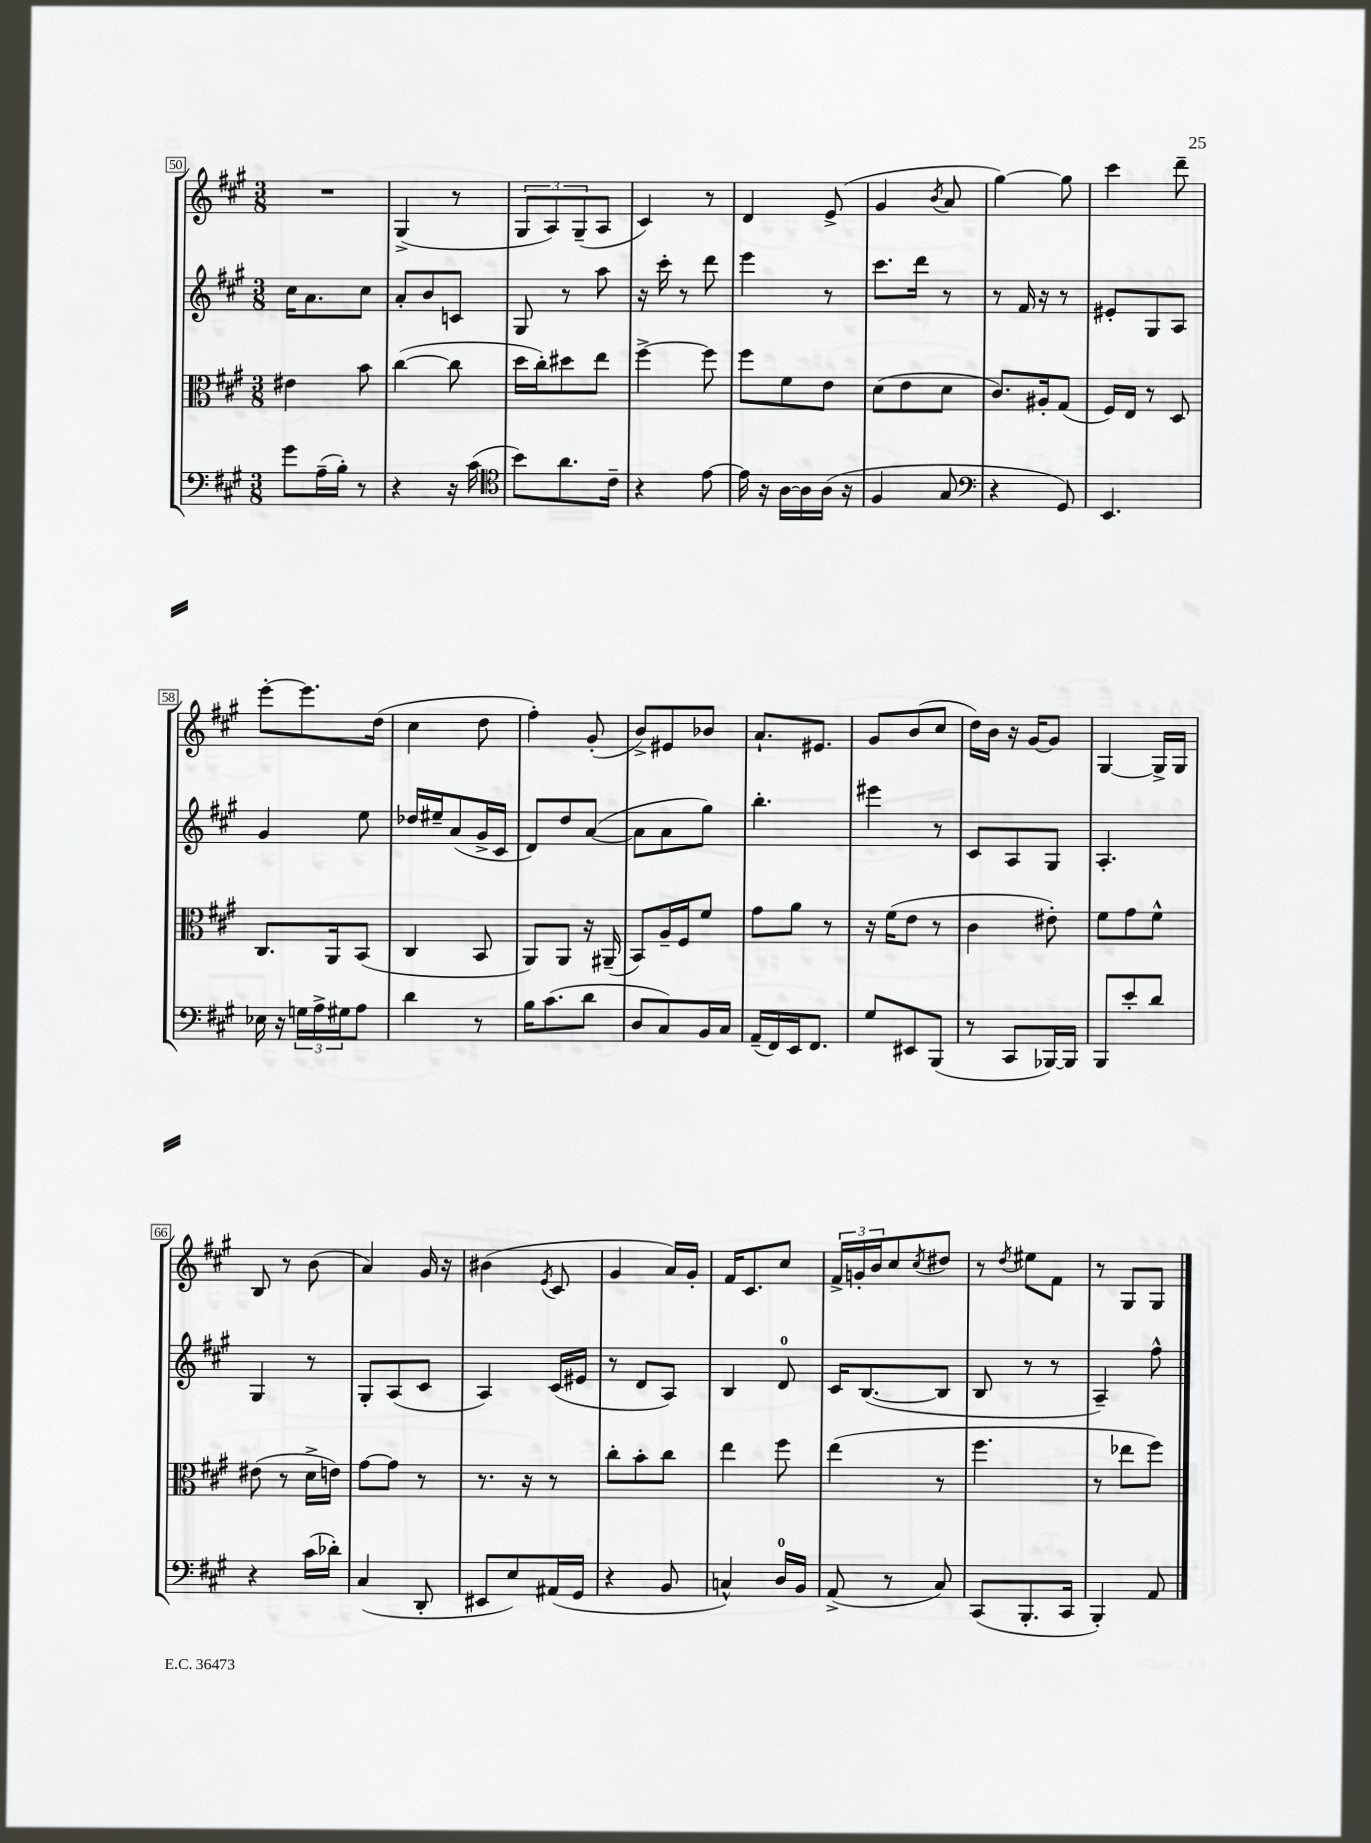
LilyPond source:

<<
\new StaffGroup <<
\new Staff = "s0" {
    \clef treble \key a \major \numericTimeSignature \time 3/8
    R4. |
    gis4->( r8 |
    \tuplet 3/2 { gis8 a8) gis8--( } a8 |
    cis'4) r8 |
    d'4 e'8->( |
    gis'4 \acciaccatura { b'8 } a'8 |
    gis''4~) gis''8 |
    cis'''4 d'''8-- |
    e'''8~-. e'''8. d''16( |
    cis''4 d''8 |
    fis''4-.) gis'8-.( |
    b'8->) eis'8 bes'8 |
    a'8.-! eis'8. |
    gis'8 b'8( cis''8 |
    d''16) b'16 r16 gis'16~ gis'8 |
    gis4~ gis16-> gis16 |
    b8 r8 b'8( |
    a'4) gis'16 r16 |
    bis'4( \acciaccatura { e'8 } cis'8 |
    gis'4 a'16) gis'16-. |
    fis'16 cis'8. cis''8 |
    \tuplet 3/2 { fis'16-> g'16-. b'16 } cis''8 \acciaccatura { cis''8 } dis''8 |
    r8 \acciaccatura { d''8 } eis''8 fis'8 |
    r8 gis8 gis8 \bar "|." |
}
\new Staff = "s1" {
    \clef treble \key a \major \numericTimeSignature \time 3/8
    cis''16 a'8. cis''8 |
    a'8-. b'8 c'8 |
    gis8 r8 a''8 |
    r16 cis'''16-. r8 d'''8 |
    e'''4 r8 |
    cis'''8. d'''16 r8 |
    r8 fis'16 r16 r8 |
    eis'8-. gis8 a8 |
    gis'4 e''8 |
    des''16 eis''16-- a'8( gis'16-> cis'16 |
    d'8) d''8 a'8~( |
    a'8 a'8 gis''8) |
    b''4.-. |
    eis'''4 r8 |
    cis'8 a8 gis8 |
    a4.-. |
    gis4 r8 |
    gis8-. a8( cis'8 |
    a4) cis'16( eis'16 |
    r8 d'8 a8) |
    b4 d'8-0 |
    cis'16 b8.~( b8 |
    b8 r8 r8 |
    a4--) fis''8-^ \bar "|." |
}
\new Staff = "s2" {
    \clef alto \key a \major \numericTimeSignature \time 3/8
    eis'4 b'8 |
    cis''4~( cis''8 |
    d''16 cis''16-.) dis''8 e''8 |
    fis''4~-> fis''8 |
    fis''8 fis'8 e'8 |
    d'8( e'8 d'8 |
    cis'8.) ais16-. gis8( |
    fis16) e16 r8 d8 |
    cis8. a,16 b,8( |
    cis4 b,8 |
    a,8) a,8 r16 ais,16--( |
    b,8) a16-- fis16 fis'8 |
    gis'8 a'8 r8 |
    r16 fis'16( e'8 r8 |
    cis'4 eis'8-.) |
    fis'8 gis'8 fis'8-^ |
    eis'8( r8 d'16-> e'16) |
    gis'8~ gis'8 r8 |
    r8. r16 r8 |
    cis''8-. b'8-. cis''8 |
    e''4 fis''8 |
    e''4( r8 |
    fis''4. |
    r8 ees''8 fis''8) \bar "|." |
}
\new Staff = "s3" {
    \clef bass \key a \major \numericTimeSignature \time 3/8
    gis'8 a16--( b16-.) r8 |
    r4 r16 cis'16( |
    \clef tenor b'8) a'8. cis'16-- |
    r4 e'8~ |
    e'16 r16 a16~ a16 a16( r16 |
    fis4 gis8 |
    \clef bass r4 gis,8) |
    e,4. |
    ees16 r16 \tuplet 3/2 { g16 a16-> gis16 } a8 |
    d'4 r8 |
    b16 cis'8.( d'8 |
    d8 cis8) b,16 cis16 |
    a,16--( fis,16) e,16 fis,8. |
    gis8 eis,8 b,,8( |
    r8 cis,8 bes,,16~) bes,,16 |
    b,,8 e'8-. d'8 |
    r4 cis'16( des'16-.) |
    cis4( d,8-. |
    eis,8 e8) ais,16( gis,16 |
    r4 b,8 |
    c4-^) d16-0 b,16 |
    a,8->( r8 cis8) |
    cis,8( b,,8.-. cis,16 |
    b,,4-.) a,8 \bar "|." |
}
>>
>>
\layout { \context { \Score currentBarNumber = #50 \override BarNumber.stencil = #(make-stencil-boxer 0.1 0.3 ly:text-interface::print) } }
